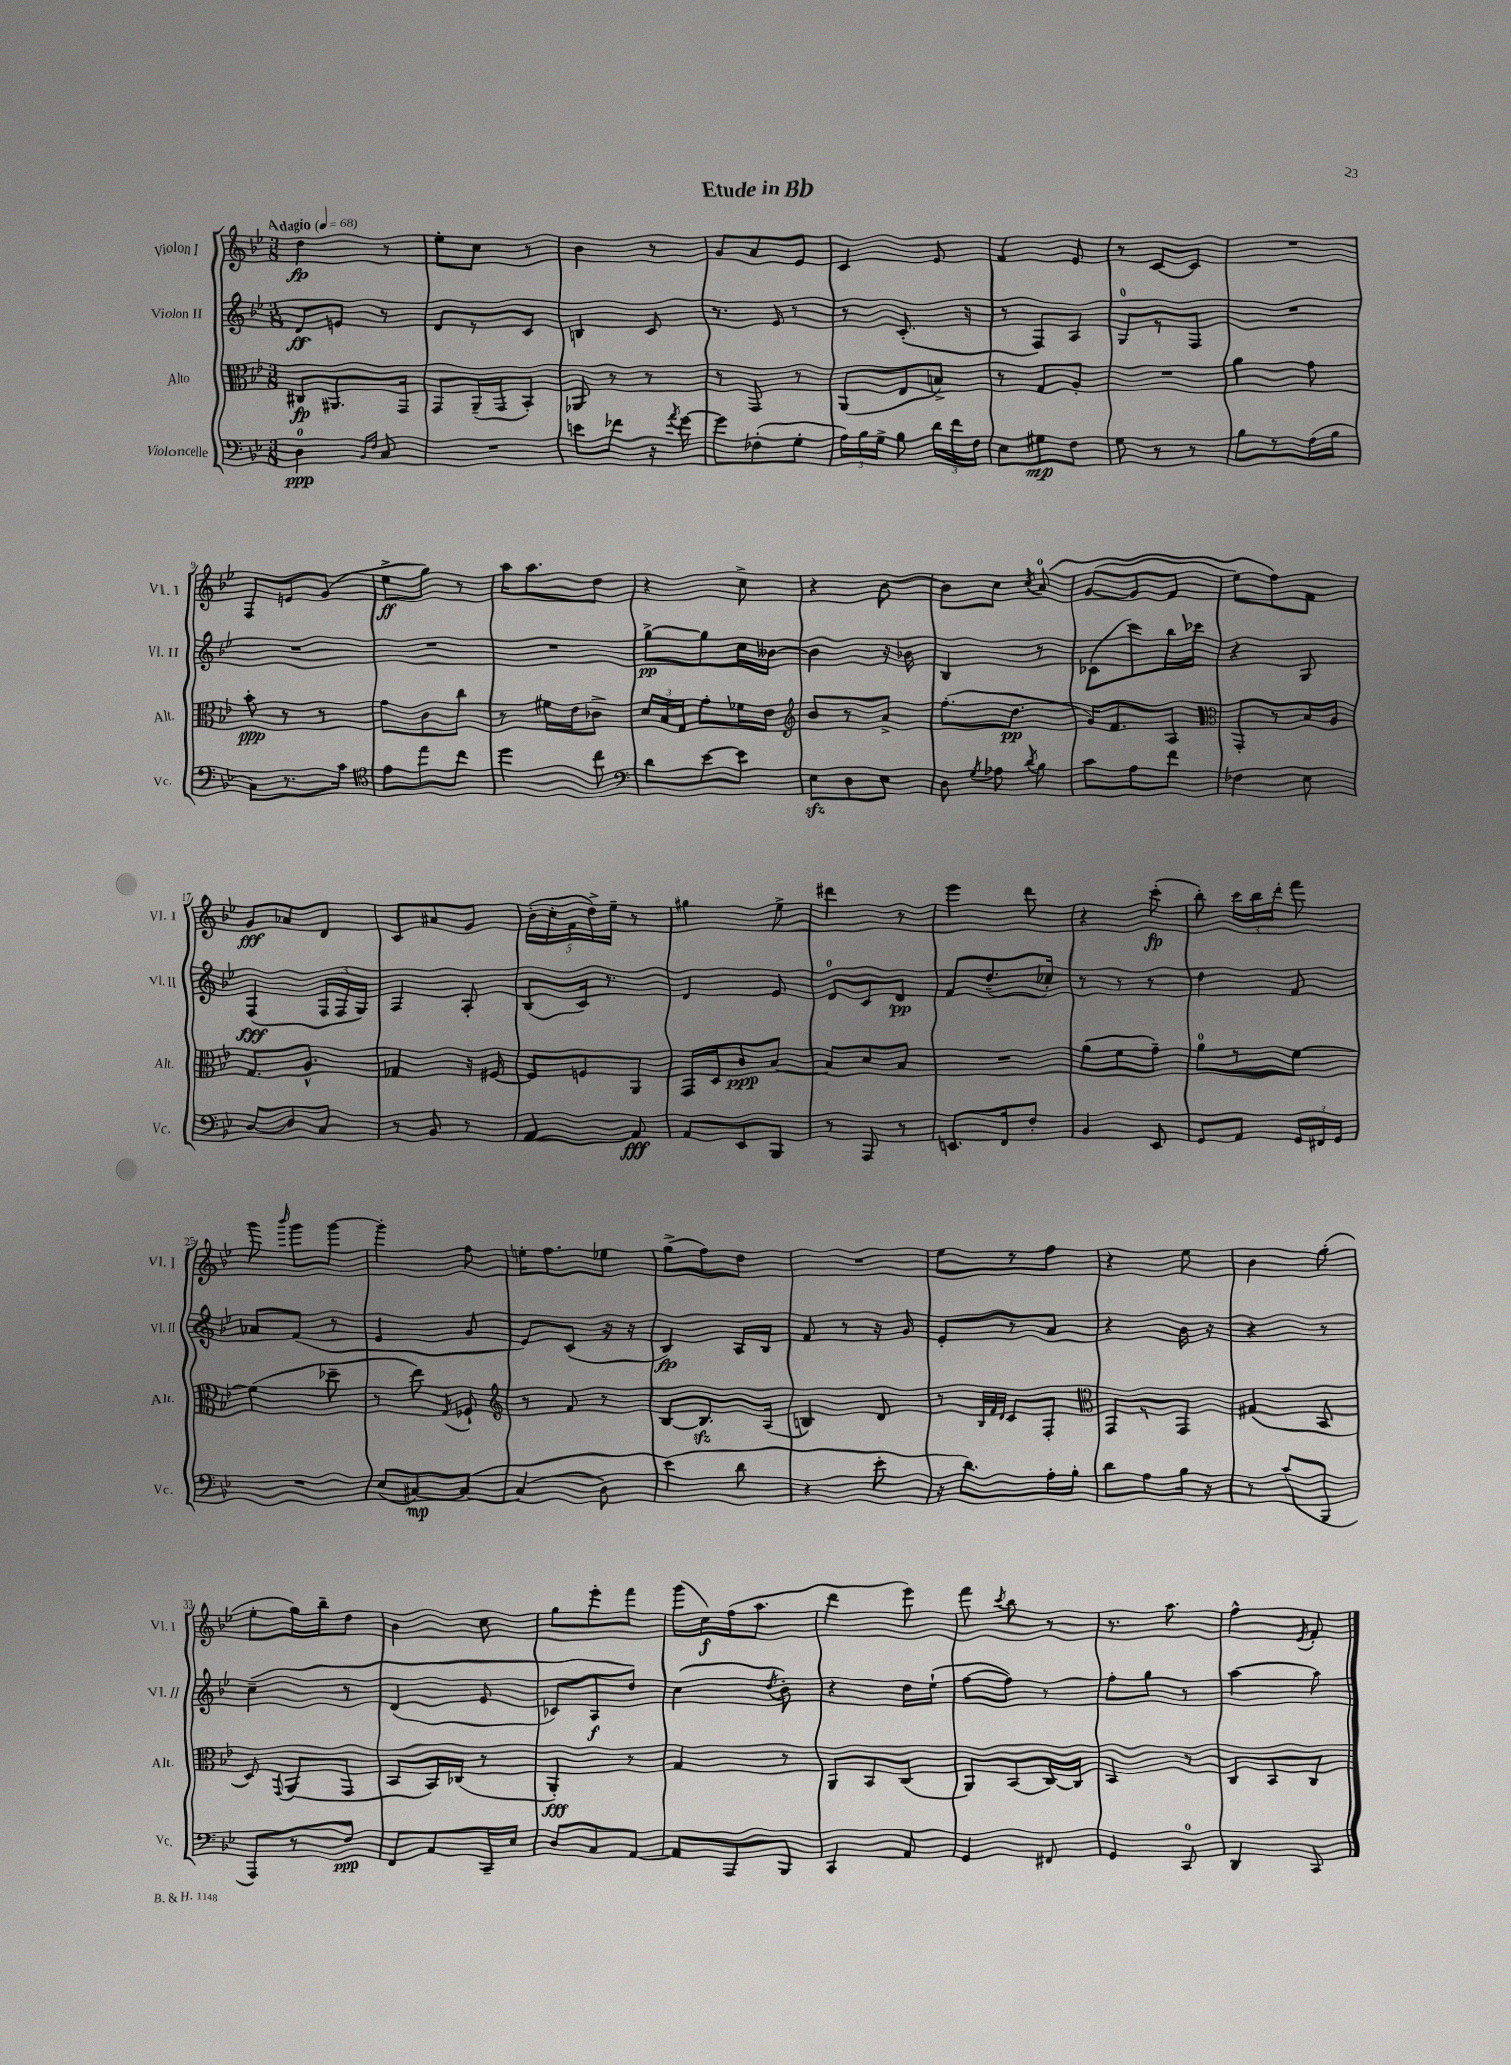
\header { title = "Etude in Bb" }
<<
\new StaffGroup <<
\new Staff = "s0" \with { instrumentName = "Violon I" shortInstrumentName = "Vl. I" } {
    \clef treble \key bes \major \numericTimeSignature \time 3/8 \tempo "Adagio" 4 = 68
    \autoBeamOff d''4\fp r8 |
    ees''8[-. c''8] r8 |
    bes'4 r8 |
    g'8[ a'8 ees'8] |
    c'4 ees'8 |
    f'4 ees'8 |
    r8 c'8[~ c'8] |
    R4. |
    f8[ e'8 g'8]( |
    ees''8[->\ff g''8]) r8 |
    a''16[ a''8. d''8] |
    r4 c''8-> |
    r4 bes'8~ |
    bes'8[ c''8] \acciaccatura { c''8 } a'8-0\( |
    g'8[~( g'8 f'8] |
    ees''8[) f''8\) f'8] |
    g'8[\fff aes'8 d'8] |
    c'8[ ais'8 g'8] |
    \tuplet 5/4 { bes'16[-.( c''16-. f'16 d''16->) ees''16]-- } r8 |
    gis''4 ees''8-> |
    dis'''4 r8 |
    ees'''4 d'''8 |
    r4 c'''8-.\fp( |
    bes''8-.) \tuplet 3/2 { c'''16[ bes''16 d'''16]-. } f'''8 |
    g'''8 \grace { bes'''16 } g'''8[ g'''8]~ |
    g'''4-. f''8 |
    e''16[-. f''8. ees''8] |
    g''8[->( f''8) d''8] |
    R4. |
    ees''8[ r8 f''8] |
    r4 ees''8 |
    bes'4 g''8-.( |
    ees''8[-. g''16) bes''16-- d''8] |
    bes'4 c''8 |
    g''8[ ees'''8-. f'''8] |
    g'''16[( c''16\f) f''16( a''8.] |
    d'''4 ees'''8) |
    f'''8 \acciaccatura { c'''8 } bes''8 r8 |
    r8. a''8. |
    f''4-^ \acciaccatura { ees'8 } f'8-. \bar "|." |
}
\new Staff = "s1" \with { instrumentName = "Violon II" shortInstrumentName = "Vl. II" } {
    \clef treble \key bes \major \numericTimeSignature \time 3/8
    \autoBeamOff d'8[\ff e'8] r8 |
    d'8[ r8 c'8] |
    b4 c'8 |
    r8. ees'16 r8 |
    r8 c'8.-.( r16 |
    r8 f8[) a8] |
    g8[-0 r8 f8] |
    R4. |
    R4. |
    R4. |
    R4. |
    g''8[~->\pp g''8 c''16 beses'16]~ |
    beses'4 r16 bes'16 |
    bes4 r8 |
    ces'8[( c'''8) bes''16 ces'''16] |
    r4 g8 |
    f4\fff( \tuplet 3/2 { f16[ f16 g16]) } |
    f4 a8-. |
    bes8[( c'16]) r8. |
    d'4 ees'8 |
    d'8[-0 c'8 d'8]\pp |
    f'8[ d''8.--( ces''16]-.) |
    r8 r8 r8 |
    d''4 f'8 |
    aes'8[ f'8]( r8 |
    ees'4 g'8 |
    ees'8[) c'8]( r16 r16 |
    bes4\fp) a16[ bes16] |
    f'8 r8 r16 g'16 |
    ees'8[-. r8 a'8] |
    r4 bes'16 r16 |
    r4 r8 |
    c''4--\( r8 |
    d'4( ees'8 |
    ces'8[) a8\f d''8]\) |
    c''4( \acciaccatura { d''8 } bes'8-.) |
    r4 d''16[ ees''16]-!( |
    f''8[~ f''8]) r8 |
    f''8[-. g''8] r8 |
    a''4~ a''8 \bar "|." |
}
\new Staff = "s2" \with { instrumentName = "Alto" shortInstrumentName = "Alt." } {
    \clef alto \key bes \major \numericTimeSignature \time 3/8
    \autoBeamOff cis8[\fp ais,8. g,16] |
    g,8[ a,16--( g,16 bes,8]-.) |
    aes,8 r8 r8 |
    r8 g,8 r8 |
    a,8[( ees8 b8]->) |
    r8 g8[ a8]-. |
    R4. |
    a'4 g'8 |
    bes'8-.\ppp r8 r8 |
    g'8[ c'8 c''8] |
    r8 fis'16[ ees'16 ces'8]-> |
    \tuplet 3/2 { d'16[ bes16 g16] } g'8[-. fes'16 ees'16] |
    \clef treble bes'8[ r8 a'8]-> |
    f''8.[-.( d''8.]\pp |
    g'16[) f'8. a8] |
    \clef alto g,8[-. r8 bes16 a16] |
    g8.[ a8.]-^ |
    ges4 r16 fis16~ |
    fis8[ f8 a,8] |
    g,16[ d16 c'8\ppp bes8]~ |
    bes8[ d'8 bes8] |
    R4. |
    a'8[( f'8 g'8]--) |
    a'8[-0 r8 f'8]~ |
    f'4( des''8-- |
    r8 ees''8) \acciaccatura { g8 } fes8-! |
    \clef treble r8 f'8 r8 |
    bes8[~ bes8.\sfz a16]( |
    b4) d'8 |
    r8 \grace { bes32[ f'32 d'32] } c'8[ f8]-. |
    \clef alto g,8[ r8 g,8] |
    gis4( bes,8 |
    d8) \appoggiatura { g,8 } a,8[( g,8] |
    bes,8[ bes,16) ces16]( r8 |
    a,4-.\fff) r8 |
    g4 r8 |
    a,8[ bes,8 c8]( |
    a,8[) bes,8( c16~) c16] |
    bes,4 r8 |
    c8[ bes,8 c8] \bar "|." |
}
\new Staff = "s3" \with { instrumentName = "Violoncelle" shortInstrumentName = "Vc." } {
    \clef bass \key bes \major \numericTimeSignature \time 3/8
    \autoBeamOff d4-0\ppp \grace { bes,16[ f16] } c8 |
    R4. |
    e'8[ fes'8] r16 \acciaccatura { a'8 } g'16~ |
    g'8[ fes8-.( g8]-. |
    \tuplet 3/2 { a16[) bes16 g16]-> } bes8 \tuplet 3/2 { d'16[ f'16 f16] } |
    ees8[ gis8\mp f8] |
    g8 r8 r8 |
    bes8[ r8 a16( bes16] |
    c8[) r8. c'16] |
    \clef tenor ees'8[ ees''8 c''8] |
    d''4 c''8 |
    \clef bass d'8[ ees'8~ ees'8] |
    ees8[\sfz d8 ees8] |
    d8 \acciaccatura { g8 } aes8 \acciaccatura { d'8 } bes8 |
    c'8[ a8 f'8] |
    fes4 ees8 |
    d8[~ d8 c8] |
    r8 bes,8 r8 |
    a,4~ a,8\fff |
    a,8[ ees,8 bes,,8] |
    r8 a,,8 r8 |
    e,8.[ f,16 f8]-. |
    bes,4 ees,8 |
    g,8[ a,8] \tuplet 3/2 { g,16[ fis,16 g,16] } |
    R4. |
    ees8[( cis8~\mp) cis8]~\( |
    cis4( d8) |
    ees'4(\) d'8 |
    r4 ees'8-. |
    r16 d'8.[) a16-. bes16]-. |
    d'8[ a8 bes16] r16 |
    r8 c'8[( bes,,8] |
    a,,8[) r8 f8]\ppp |
    f,8[ a,8 c,16-- ees16] |
    d8[ c8 a,8]~ |
    a,8[ a,,8 bes,,8] |
    c,4 a,8 |
    g,4 fis,8 |
    g,4 c,8-0 |
    d,4 c,8 \bar "|." |
}
>>
>>
